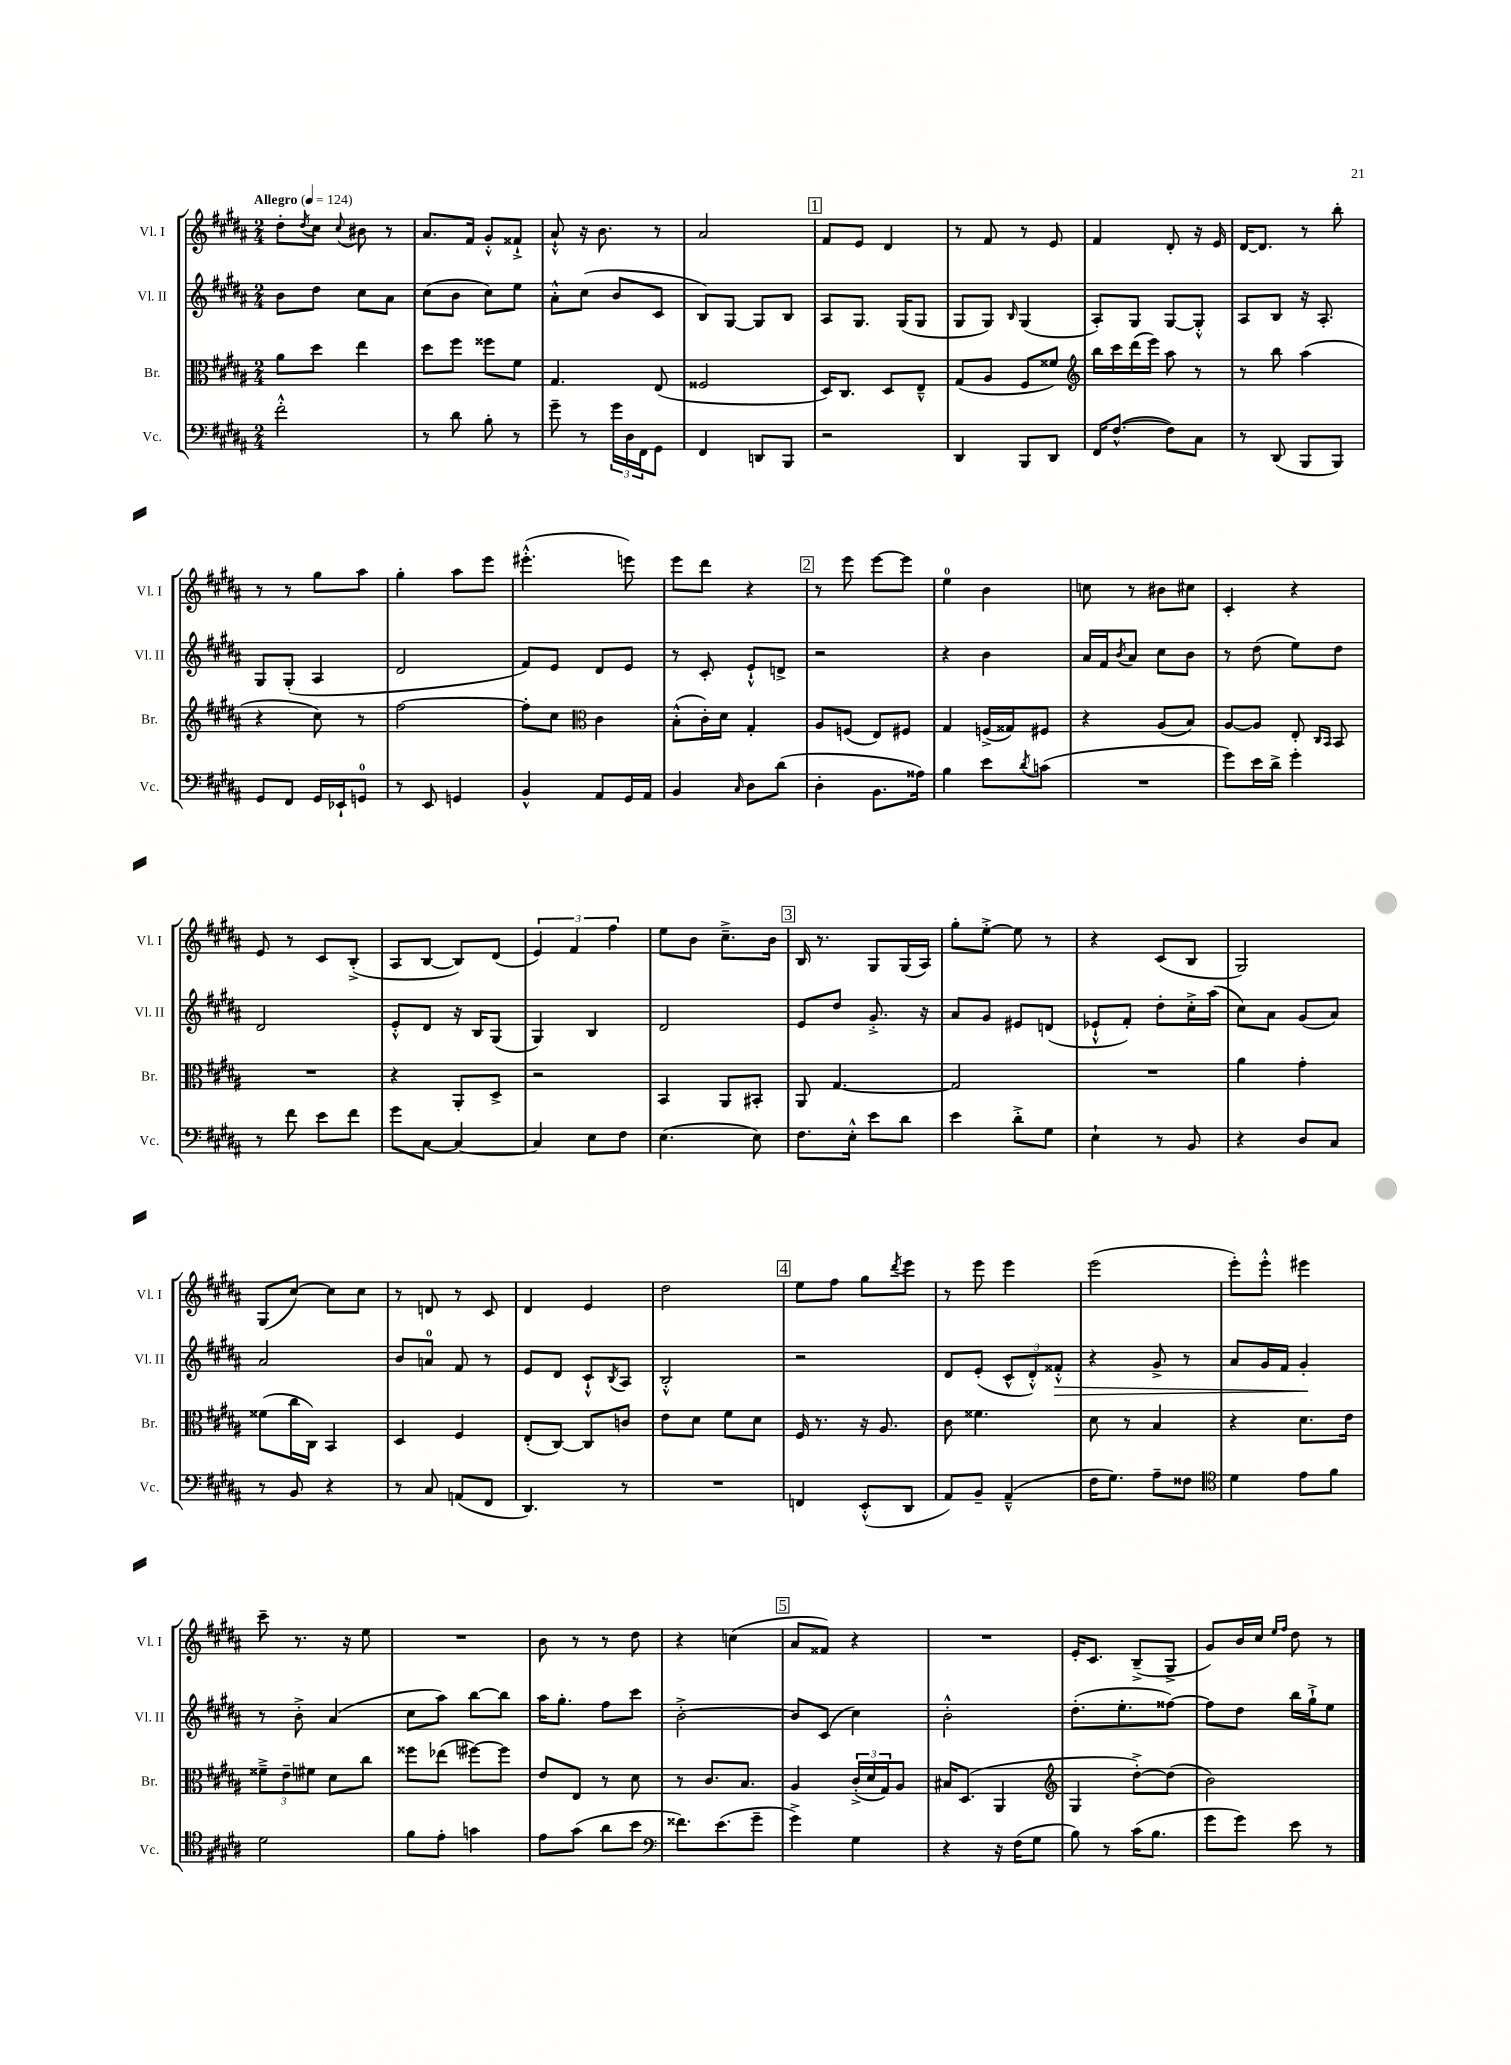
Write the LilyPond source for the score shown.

<<
\new StaffGroup <<
\new Staff = "s0" \with { instrumentName = "Vl. I" shortInstrumentName = "Vl. I" } {
    \clef treble \key b \major \numericTimeSignature \time 2/4 \tempo "Allegro" 4 = 124
    dis''8-. \acciaccatura { dis''8 } cis''8 \appoggiatura { cis''8 } bis'8 r8 |
    ais'8. fis'16 gis'8-.-^ fisis'8-!-> |
    ais'8-!-^ r16 b'8. r8 |
    ais'2 |
    \mark \markup { \box "1" } fis'8 e'8 dis'4 |
    r8 fis'8 r8 e'8 |
    fis'4 dis'8-. r16 e'16 |
    dis'16~ dis'8. r8 b''8-. |
    r8 r8 gis''8 ais''8 |
    gis''4-. ais''8 e'''8 |
    eis'''4.-.-^( e'''8) |
    e'''8 dis'''8 r4 |
    \mark \markup { \box "2" } r8 e'''8 e'''8~ e'''8 |
    e''4-0 b'4 |
    c''8 r8 bis'8 cis''8 |
    cis'4-. r4 |
    e'8 r8 cis'8 b8-.->( |
    ais8 b8~ b8) dis'8( |
    \tuplet 3/2 { e'4) fis'4 fis''4 } |
    e''8 b'8 cis''8.---> b'16 |
    \mark \markup { \box "3" } b16 r8. gis8 gis16( ais16) |
    gis''8-. e''8~-.-> e''8 r8 |
    r4 cis'8( b8 |
    gis2) |
    gis8( cis''8~) cis''8 cis''8 |
    r8 d'8 r8 cis'8 |
    dis'4 e'4 |
    dis''2 |
    \mark \markup { \box "4" } e''8 fis''8 gis''8 \acciaccatura { dis'''8 } e'''8 |
    r8 e'''8 e'''4 |
    e'''2( |
    e'''8-.) e'''8-.-^ eis'''4 |
    cis'''8-- r8. r16 e''8 |
    R2 |
    b'8 r8 r8 dis''8 |
    r4 c''4( |
    \mark \markup { \box "5" } ais'8 fisis'8) r4 |
    R2 |
    e'16-. cis'8. b8--->( gis8-> |
    gis'8) b'16 cis''16 \grace { e''16 fis''16 } dis''8 r8 \bar "|." |
}
\new Staff = "s1" \with { instrumentName = "Vl. II" shortInstrumentName = "Vl. II" } {
    \clef treble \key b \major \numericTimeSignature \time 2/4
    b'8 dis''8 cis''8 ais'8 |
    cis''8( b'8 cis''8) e''8 |
    ais'8-.-^ cis''8( b'8 cis'8 |
    b8) gis8~ gis8 b8 |
    \mark \markup { \box "1" } ais8 gis8. gis16( gis8 |
    gis8 gis8) \grace { b16 } gis4( |
    ais8-.) gis8 gis8~ gis8-.-^ |
    ais8 b8 r16 ais8.-. |
    gis8 gis8-.( ais4 |
    dis'2 |
    fis'8) e'8 dis'8 e'8 |
    r8 cis'8-. e'8-!-^ d'8-> |
    \mark \markup { \box "2" } r2 |
    r4 b'4 |
    ais'16 fis'16 \acciaccatura { b'8 } ais'8 cis''8 b'8 |
    r8 dis''8( e''8) dis''8 |
    dis'2 |
    e'8-.-^ dis'8 r16 b16 gis8( |
    gis4) b4 |
    dis'2 |
    \mark \markup { \box "3" } e'8 dis''8 gis'8.-.-> r16 |
    ais'8 gis'8 eis'8 d'8( |
    ees'8-!-^ fis'8-.) dis''8-. cis''16-.-> ais''16( |
    cis''8) ais'8 gis'8( ais'8) |
    ais'2 |
    b'8 a'8-0 fis'8 r8 |
    e'8 dis'8 cis'8-!-^ \acciaccatura { b8 } ais8 |
    b2-.-^ |
    \mark \markup { \box "4" } r2 |
    dis'8 e'8-.( \tuplet 3/2 { cis'8-^ dis'8-.-^) fisis'8-.-^\> } |
    r4 gis'8-> r8 |
    ais'8 gis'16 fis'16 gis'4-.\! |
    r8 b'8-.-> ais'4( |
    cis''8 ais''8) b''8~ b''8 |
    ais''16 gis''8.-. fis''8 cis'''8 |
    b'2~-.-> |
    \mark \markup { \box "5" } b'8 cis'8( cis''4) |
    b'2-.-^ |
    dis''8.-.( e''8.-. fisis''8~) |
    fisis''8 dis''8 b''16 gis''16-!-> e''8 \bar "|." |
}
\new Staff = "s2" \with { instrumentName = "Br." shortInstrumentName = "Br." } {
    \clef alto \key b \major \numericTimeSignature \time 2/4
    ais'8 dis''8 e''4 |
    dis''8 fis''8 fisis''8 fis'8 |
    gis4. e8( |
    fisis2 |
    \mark \markup { \box "1" } dis16) cis8. dis8 e8---^ |
    gis8( ais8 fis8 fisis'8) |
    \clef treble b''16 cis'''16 dis'''16( e'''16) ais''8 r8 |
    r8 b''8 ais''4( |
    r4 cis''8) r8 |
    fis''2~ |
    fis''8-. cis''8 \clef alto cis'4 |
    b8-.-^( cis'16-.) dis'16 gis4-. |
    \mark \markup { \box "2" } ais8 f8( e8) fis8 |
    gis4 f16->( gisis16) fis8 |
    r4 ais8( b8) |
    ais8~ ais8 e8-. \grace { cis16 b,16 } b,8 |
    R2 |
    r4 ais,8-. dis8-> |
    r2 |
    b,4 ais,8 bis,8-. |
    \mark \markup { \box "3" } ais,8 gis4.~ |
    gis2 |
    R2 |
    ais'4 gis'4-. |
    fisis'8( cis''16 cis16) b,4 |
    dis4 fis4 |
    e8-.( cis8~) cis8 c'8 |
    e'8 dis'8 fis'8 dis'8 |
    \mark \markup { \box "4" } fis16 r8. r16 ais8. |
    cis'8 fisis'4. |
    dis'8 r8 b4 |
    r4 dis'8. e'16 |
    \tuplet 3/2 { fisis'8---> e'8-- fis'8 } dis'8 cis''8 |
    fisis''8 ees''8( fis''8~) fis''8 |
    e'8 e8 r8 dis'8 |
    r8 cis'8. b8. |
    \mark \markup { \box "5" } ais4 \tuplet 3/2 { cis'16-.->( dis'16 gis16) } ais8 |
    bis16 dis8.( ais,4 |
    \clef treble gis4 dis''8~-.->) dis''8( |
    b'2) \bar "|." |
}
\new Staff = "s3" \with { instrumentName = "Vc." shortInstrumentName = "Vc." } {
    \clef bass \key b \major \numericTimeSignature \time 2/4
    fis'2-.-^ |
    r8 dis'8 b8-. r8 |
    gis'8-- r8 \tuplet 3/2 { gis'16 dis16 fis,16 } gis,8 |
    fis,4 d,8 b,,8 |
    \mark \markup { \box "1" } r2 |
    dis,4 b,,8 dis,8 |
    fis,16 fis8.~-^( fis8) cis8 |
    r8 dis,8( b,,8 b,,8) |
    gis,8 fis,8 gis,16 ees,16-! g,8-0 |
    r8 e,8 g,4 |
    b,4-^ ais,8 gis,16 ais,16 |
    b,4 \grace { cis16 } dis8 dis'8( |
    \mark \markup { \box "2" } dis4-. b,8. aisis16) |
    b4 e'8 \acciaccatura { dis'8 } c'8( |
    R2 |
    gis'8) e'16 dis'16-> gis'4-. |
    r8 fis'8 e'8 fis'8 |
    gis'8 cis8~ cis4~ |
    cis4 e8 fis8 |
    e4.( e8) |
    \mark \markup { \box "3" } fis8. e16-.-^ e'8 dis'8 |
    e'4 dis'8-.-> gis8 |
    e4-! r8 b,8 |
    r4 dis8 cis8 |
    r8 b,8 r4 |
    r8 cis8 a,8( fis,8 |
    dis,4.) r8 |
    R2 |
    \mark \markup { \box "4" } f,4 e,8-.-^( dis,8 |
    ais,8) b,8-- ais,4---^( |
    fis16 gis8.) ais8-- fisis8 |
    \clef tenor dis'4 e'8 fis'8 |
    dis'2 |
    fis'8 e'8-. g'4 |
    e'8 gis'8( ais'8 b'8 |
    \clef bass fisis'8.) e'8.( gis'8-- |
    \mark \markup { \box "5" } gis'4->) gis4 |
    r4 r16 fis16( gis8 |
    b8) r8 cis'16( b8. |
    gis'8 gis'8) e'8 r8 \bar "|." |
}
>>
>>
\layout { \context { \Score \remove "Bar_number_engraver" } }
